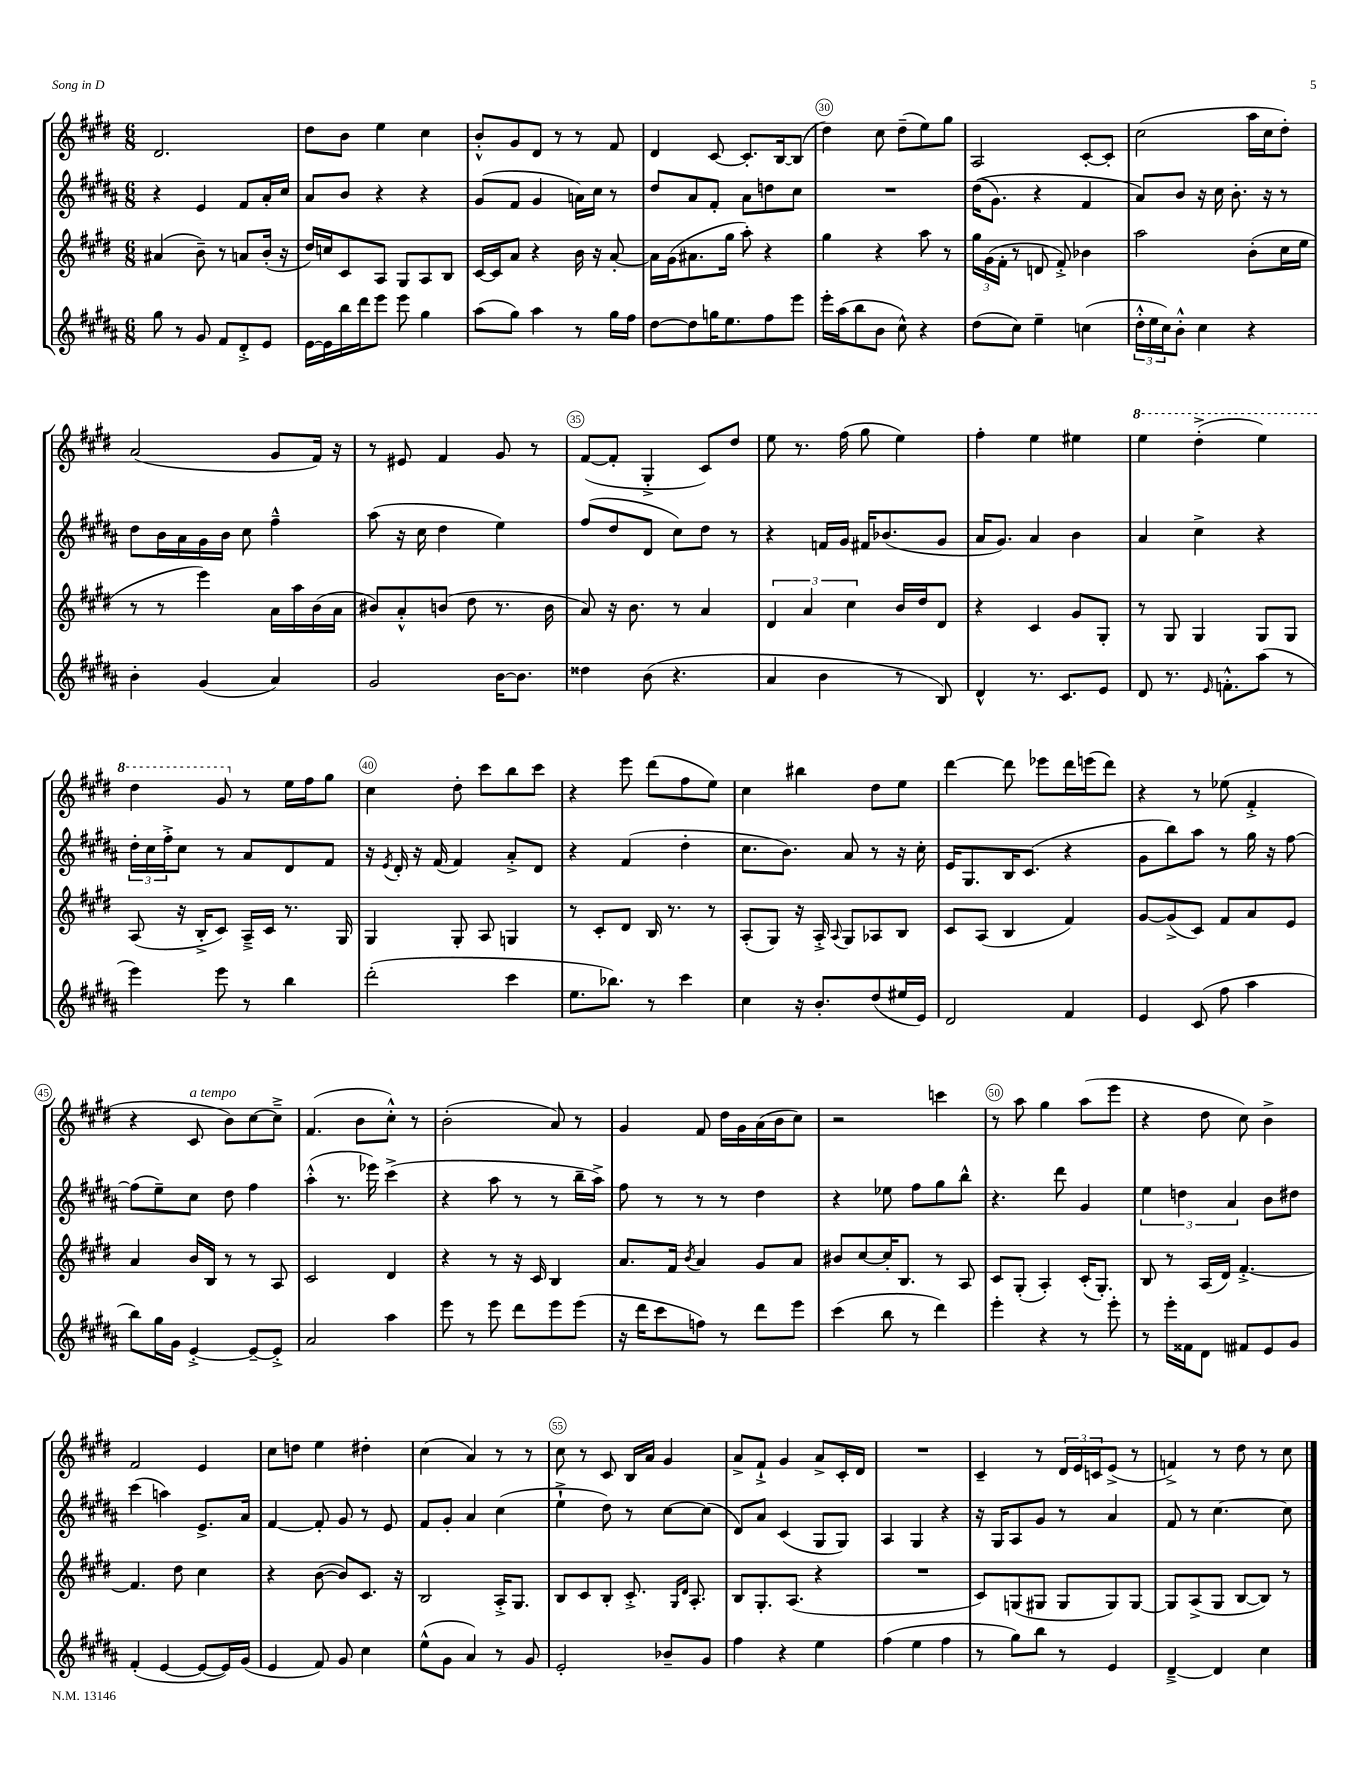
<<
\new StaffGroup <<
\new Staff = "s0" {
    \clef treble \key e \major \numericTimeSignature \time 6/8
    dis'2. |
    dis''8 b'8 e''4 cis''4 |
    b'8-.-^ gis'8 dis'8 r8 r8 fis'8 |
    dis'4 cis'8~ cis'8.-. b16~ b8( |
    dis''4) cis''8 dis''8--( e''8) gis''8 |
    a2 cis'8~-. cis'8-. |
    cis''2( a''16 cis''16 dis''8-.) |
    a'2( gis'8 fis'16) r16 |
    r8 eis'8 fis'4 gis'8 r8 |
    fis'8~( fis'8-. gis4-.-> cis'8) dis''8 |
    e''8 r8. fis''16( gis''8 e''4) |
    fis''4-. e''4 eis''4 |
    \ottava #1 e'''4 dis'''4-.->( e'''4) |
    dis'''4 gis''8 \ottava #0 r8 e''16 fis''16 gis''8 |
    cis''4 dis''8-. cis'''8 b''8 cis'''8 |
    r4 e'''8 dis'''8( fis''8 e''8) |
    cis''4 bis''4 dis''8 e''8 |
    dis'''4~ dis'''8 ees'''8 dis'''16 e'''16( dis'''8) |
    r4 r8 ees''8( fis'4-.-> |
    r4 cis'8^\markup { \italic "a tempo" } b'8) cis''8~ cis''8---> |
    fis'4.( b'8 cis''8-.-^) r8 |
    b'2-.( a'8) r8 |
    gis'4 fis'8 dis''16 gis'16 a'16( b'16 cis''8) |
    r2 c'''4 |
    r8 a''8 gis''4 a''8( e'''8 |
    r4 dis''8 cis''8) b'4-> |
    fis'2 e'4 |
    cis''8 d''8 e''4 dis''4-. |
    cis''4( a'4) r8 r8 |
    cis''8 r8 cis'8 b16 a'16 gis'4 |
    a'8-> fis'8-!-> gis'4 a'8-> cis'16-. dis'16 |
    R2. |
    cis'4-- r8 \tuplet 3/2 { dis'16 e'16 c'16 } e'8->( r8 |
    f'4->) r8 dis''8 r8 cis''8 \bar "|." |
}
\new Staff = "s1" {
    \clef treble \key b \major \numericTimeSignature \time 6/8
    r4 e'4 fis'8 ais'16-. cis''16 |
    ais'8 b'8 r4 r4 |
    gis'8( fis'8 gis'4 a'16) cis''16 r8 |
    dis''8 ais'8 fis'8-. ais'8 d''8 cis''8 |
    R2. |
    dis''16(\( gis'8.) r4 fis'4 |
    ais'8\) b'8 r16 cis''16 b'8.-. r16 r8 |
    dis''8 b'16 ais'16 gis'16 b'16 cis''8 fis''4---^ |
    ais''8( r16 cis''16 dis''4 e''4) |
    fis''8( dis''8 dis'8 cis''8) dis''8 r8 |
    r4 f'16 gis'16 fis'16 bes'8.( gis'8 |
    ais'16 gis'8.) ais'4 b'4 |
    ais'4 cis''4-> r4 |
    \tuplet 3/2 { dis''16-. cis''16 fis''16-.-> } cis''8 r8 ais'8 dis'8 fis'8 |
    r16 \acciaccatura { e'8 } dis'16-. r16 fis'16( fis'4) ais'8-.-> dis'8 |
    r4 fis'4( dis''4-. |
    cis''8. b'8.) ais'8 r8 r16 cis''16-. |
    e'16 gis8. b16 cis'8.( r4 |
    gis'8 b''8) ais''8 r8 gis''16 r16 fis''8~ |
    fis''8( e''8--) cis''8 dis''8 fis''4 |
    ais''4-.-^( r8. ees'''16) cis'''4->( |
    r4 ais''8 r8 r8 b''16-- ais''16->) |
    fis''8 r8 r8 r8 dis''4 |
    r4 ees''8 fis''8 gis''8 b''8-^ |
    r4. dis'''8 gis'4 |
    \tuplet 3/2 { e''4 d''4 ais'4 } b'8 dis''8 |
    cis'''4( a''4) e'8.-> ais'16 |
    fis'4~ fis'8-. gis'8 r8 e'8 |
    fis'8 gis'8-. ais'4 cis''4( |
    e''4-!-> dis''8) r8 cis''8~ cis''8( |
    dis'8) ais'8 cis'4( gis8 gis8) |
    ais4 gis4 r4 |
    r16 gis16 ais8 gis'8 r8 ais'4 |
    fis'8 r8 cis''4.~ cis''8 \bar "|." |
}
\new Staff = "s2" {
    \clef treble \key e \major \numericTimeSignature \time 6/8
    ais'4( b'8--) r8 a'8 b'16-.( r16 |
    dis''16) c''16 cis'8 a8 gis8 a8 b8 |
    cis'16~ cis'16 a'8 r4 b'16 r16 a'8~-. |
    a'16 gis'16( ais'8. gis''16 a''8-.) r4 |
    gis''4 r4 a''8 r8 |
    \tuplet 3/2 { gis''16 gis'16( fis'16-. } r8 d'8 fis'8-.->) bes'4 |
    a''2 b'8-.( cis''16 e''16 |
    r8 r8 e'''4) a'16 a''16 b'16( a'16 |
    bis'8) a'8-.-^ b'8( dis''8 r8. b'16 |
    a'8) r16 b'8. r8 a'4 |
    \tuplet 3/2 { dis'4 a'4 cis''4 } b'16 dis''16 dis'8 |
    r4 cis'4 gis'8 gis8-. |
    r8 gis8 gis4 gis8 gis8 |
    a8( r16 b16-.-> cis'8) a16---> cis'16 r8. gis16 |
    gis4 gis8-. a8 g4 |
    r8 cis'8-. dis'8 b16 r8. r8 |
    a8-.( gis8) r16 a16-.-> \appoggiatura { a8 } gis8 aes8 b8 |
    cis'8 a8( b4 fis'4) |
    gis'8~ gis'8->( cis'8) fis'8 a'8 e'8 |
    a'4 b'16 b16 r8 r8 a8 |
    cis'2 dis'4 |
    r4 r8 r16 cis'16 b4 |
    a'8. fis'16 \acciaccatura { b'8 } a'4 gis'8 a'8 |
    bis'8 cis''8~ cis''16-. b8. r8 a8 |
    cis'8 gis8-.( a4-.) cis'16-.( gis8.-.) |
    b8 r8 a16( dis'16) fis'4.~-.-> |
    fis'4. dis''8 cis''4 |
    r4 b'8~( b'8) cis'8. r16 |
    b2 a16-.-> gis8. |
    b8 cis'8 b8-. cis'8.-.-> \grace { gis16 dis'16 } a8.-. |
    b8 gis8.-. a8.( r4 |
    R2. |
    cis'8) g8( gis8 gis8 gis8) gis8~ |
    gis8 a8->( gis8 b8~ b8) r8 \bar "|." |
}
\new Staff = "s3" {
    \clef treble \key b \major \numericTimeSignature \time 6/8
    gis''8 r8 gis'8 fis'8 dis'8-.-> e'8 |
    e'16~ e'16 b''16 dis'''16 e'''8 e'''8 gis''4 |
    ais''8( gis''8) ais''4 r8 gis''16 fis''16 |
    dis''8~ dis''8 g''16 e''8. fis''8 e'''8 |
    e'''16-. ais''16( b''8 b'8 cis''8-^) r4 |
    dis''8( cis''8) e''4-- c''4( |
    \tuplet 3/2 { dis''16-.-^ e''16 cis''16) } b'8-.-^ cis''4 r4 |
    b'4-. gis'4( ais'4) |
    gis'2 b'16~ b'8. |
    disis''4 b'8( r4. |
    ais'4 b'4 r8 b8) |
    dis'4-^ r8. cis'8. e'8 |
    dis'8 r8. \grace { e'16 } f'8.-.-^ ais''8( r8 |
    e'''4) e'''8 r8 b''4 |
    dis'''2-.( cis'''4 |
    e''8. bes''8.) r8 cis'''4 |
    cis''4 r16 b'8.-. dis''8( eis''16 e'16) |
    dis'2 fis'4 |
    e'4 cis'8( fis''8 ais''4 |
    b''8) gis''16 gis'16 e'4~-.-> e'8~-- e'8-.-> |
    ais'2 ais''4 |
    e'''8 r8 e'''8 dis'''8 e'''8 e'''8( |
    r16 dis'''16 cis'''8 f''8) r8 dis'''8 e'''8 |
    cis'''4( b''8 r8 dis'''4) |
    e'''4-. r4 r8 e'''8-. |
    r8 e'''16-. fisis'16 dis'8 fis'8 e'8 gis'8 |
    fis'4-.( e'4~ e'8~ e'16) gis'16( |
    e'4 fis'8) gis'8 cis''4 |
    e''8-^( gis'8 ais'4) r8 gis'8 |
    e'2-. bes'8-- gis'8 |
    fis''4 r4 e''4 |
    fis''4( e''4 fis''4 |
    r8 gis''8) b''8 r8 e'4 |
    dis'4~---> dis'4 cis''4 \bar "|." |
}
>>
>>
\layout { \context { \Score currentBarNumber = #26 \override BarNumber.break-visibility = ##(#f #t #t) barNumberVisibility = #(every-nth-bar-number-visible 5) \override BarNumber.stencil = #(make-stencil-circler 0.1 0.3 ly:text-interface::print) } }
